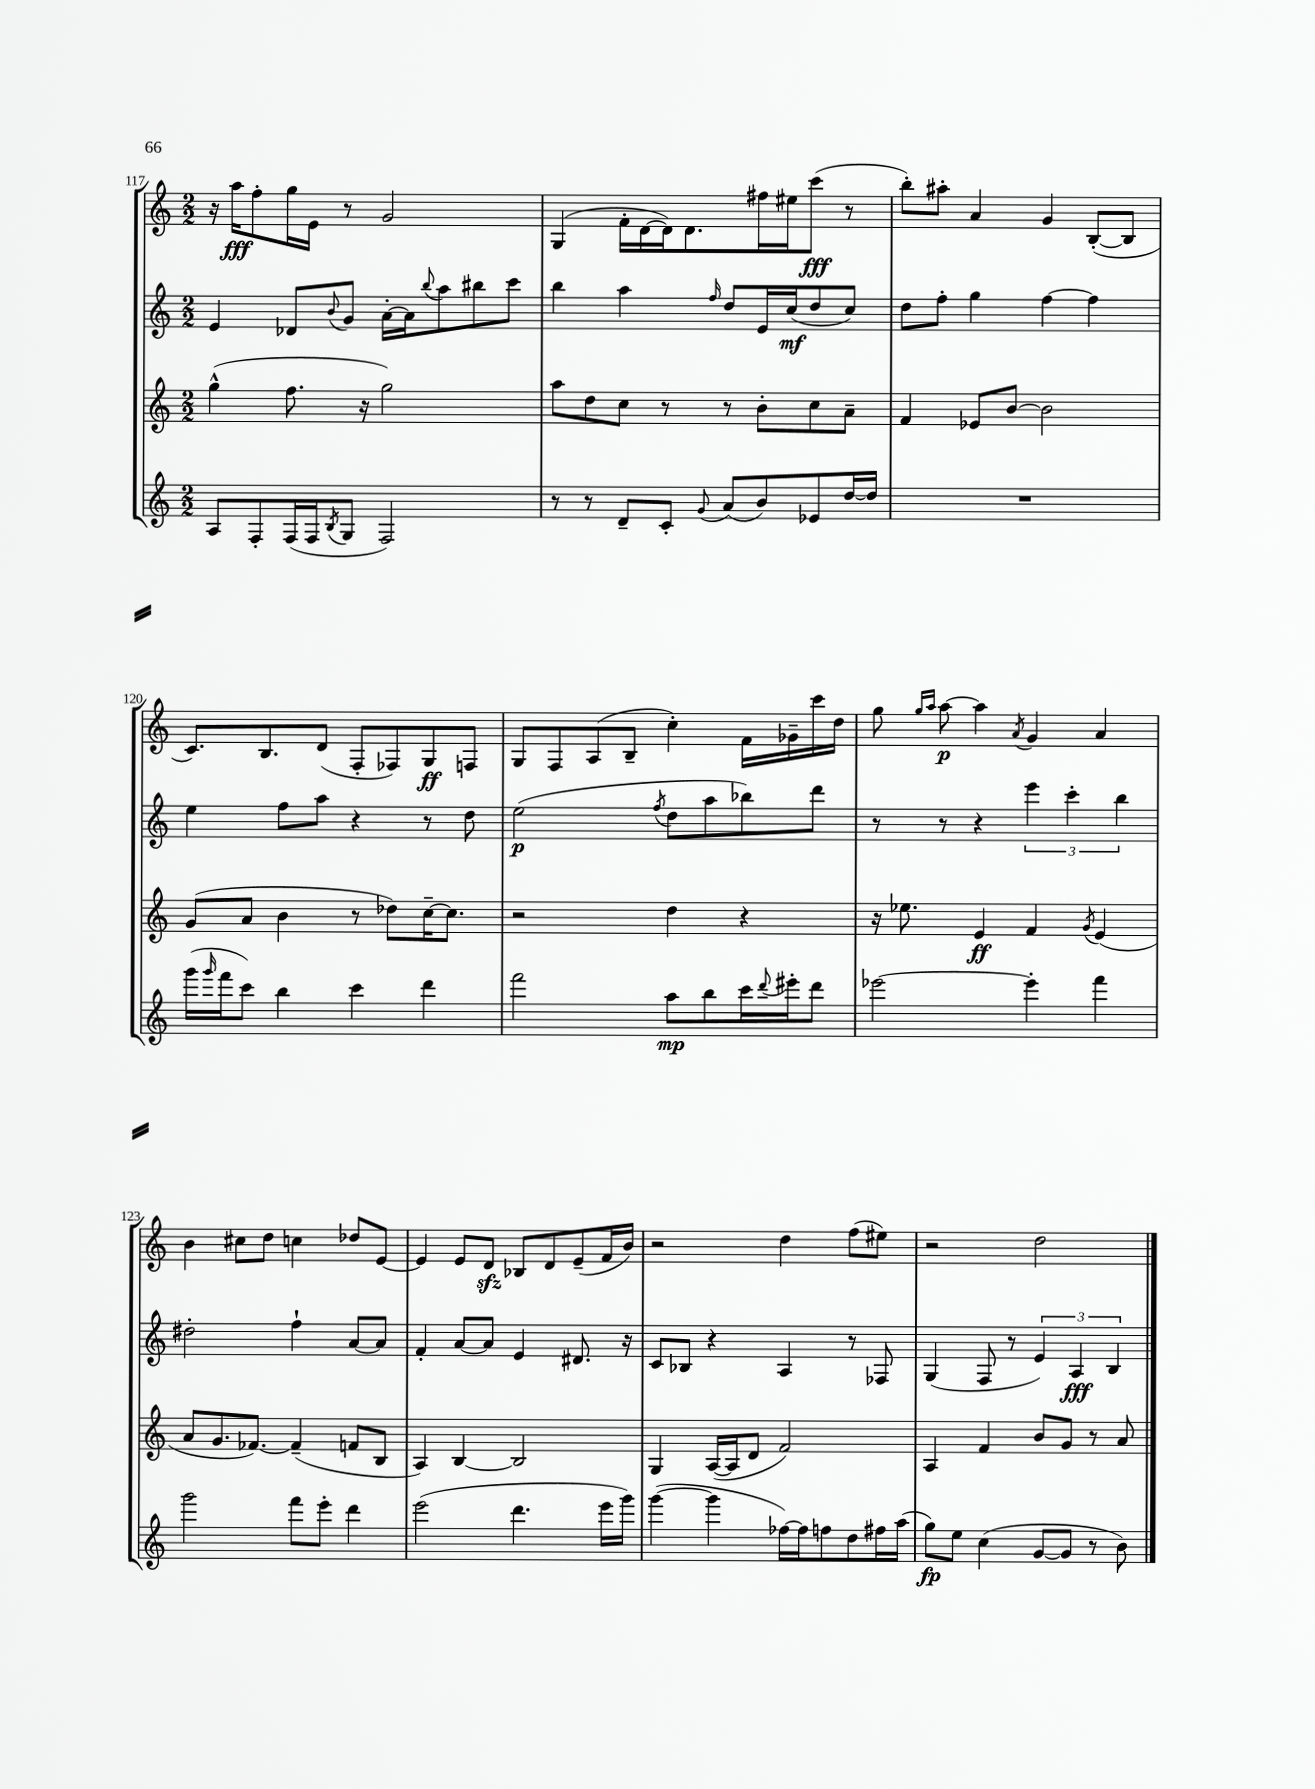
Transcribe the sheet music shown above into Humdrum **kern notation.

**kern	**kern	**kern	**kern
*staff4	*staff3	*staff2	*staff1
*clefG2	*clefG2	*clefG2	*clefG2
*k[]	*k[]	*k[]	*k[]
*M2/2	*M2/2	*M2/2	*M2/2
8A	(4gg^^	4e	16r
.	.	.	16aa
8F'	.	.	8ff'
(16F	8.ff	8d-	16gg
16F	.	.	16e
8qB	.	8qqb	.
8G	.	8g	8r
.	16r	.	.
2F)	2gg)	[16a'	2g
.	.	16a]	.
.	.	8qqbb	.
.	.	8aa	.
.	.	8bb#	.
.	.	8ccc	.
=	=	=	=
8r	8aa	4bb	(4G
8r	8dd	.	.
8d~	8cc	4aa	16f'
.	.	.	[16d
8c'	8r	.	16d])
.	.	.	8.d
8qqg	.	16qqff	.
(8a	8r	8dd	.
8b)	8b'	16e	16ff#
.	.	(16cc	16ee#
8e-	8cc	8dd	(8ccc
[16dd	8a~	8cc)	8r
16dd]	.	.	.
=	=	=	=
1r	4f	8dd	8bb')
.	.	8ff'	8aa#'
.	8e-	4gg	4a
.	[8b	.	.
.	2b]	[4ff	4g
.	.	4ff]	([8B'
.	.	.	8B]
=	=	=	=
(16ggg	(8g	4ee	8.c)
16qqggg	.	.	.
16fff	.	.	.
8ccc)	8a	.	.
.	.	.	8.B
4bb	4b	8ff	.
.	.	8aa	(8d
4ccc	8r	4r	8F'
.	8dd-)	.	8F-)
4ddd	[16cc~	8r	8G
.	8.cc]	.	.
.	.	8dd	8F
=	=	=	=
2fff	2r	(2ee	8G
.	.	.	8F
.	.	.	(8A
.	.	.	8B~
.	.	8qff	.
8aa	4dd	8dd	4cc')
8bb	.	8aa	.
16ccc	4r	8bb-)	16f
8qqddd	.	.	.
16eee#'	.	.	16g-~
8ddd	.	8ddd	16ccc
.	.	.	16dd
=	=	=	=
[2eee-	16r	8r	8gg
.	8.ee-	.	.
.	.	.	16qqgg
.	.	.	16qqaa
.	.	8r	[8aa
.	4e	4r	4aa]
.	.	.	8qa
4eee-']	4f	6eee	4g
.	.	6ccc'	.
.	8qg	.	.
4fff	(4e	.	4a
.	.	6bb	.
=	=	=	=
2ggg	8a	2dd#'	4b
.	8.g	.	.
.	.	.	8cc#
.	[8.f-)	.	.
.	.	.	8dd
8fff	(4f-~]	4ff`	4cc
8eee'	.	.	.
4ddd	8f	[8a	8dd-
.	8B	8a]	[8e
=	=	=	=
(2eee	4A)	4f'	4e]
.	[4B	[8a	8e
.	.	8a]	8d
4.ddd	2B]	4e	8B-
.	.	.	8d
.	.	8.d#	(8e~
16eee	.	.	16f
16ggg)	.	16r	16b)
=	=	=	=
([4ggg	4G	8c	2r
.	.	8B-	.
4ggg]	([16A	4r	.
.	16A]	.	.
.	8d	.	.
[16ff-)	2f)	4A	4dd
16ff-]	.	.	.
8ff	.	.	.
8dd	.	8r	(8ff
16ff#	.	8F-	8ee#)
(16aa	.	.	.
=	=	=	=
8gg)	4A	(4G	2r
8ee	.	.	.
(4cc	4f	8F	.
.	.	8r	.
[8g	8b	6e)	2dd
8g]	8g	.	.
.	.	6A	.
8r	8r	.	.
.	.	6B	.
8b)	8a	.	.
==	==	==	==
*-	*-	*-	*-
